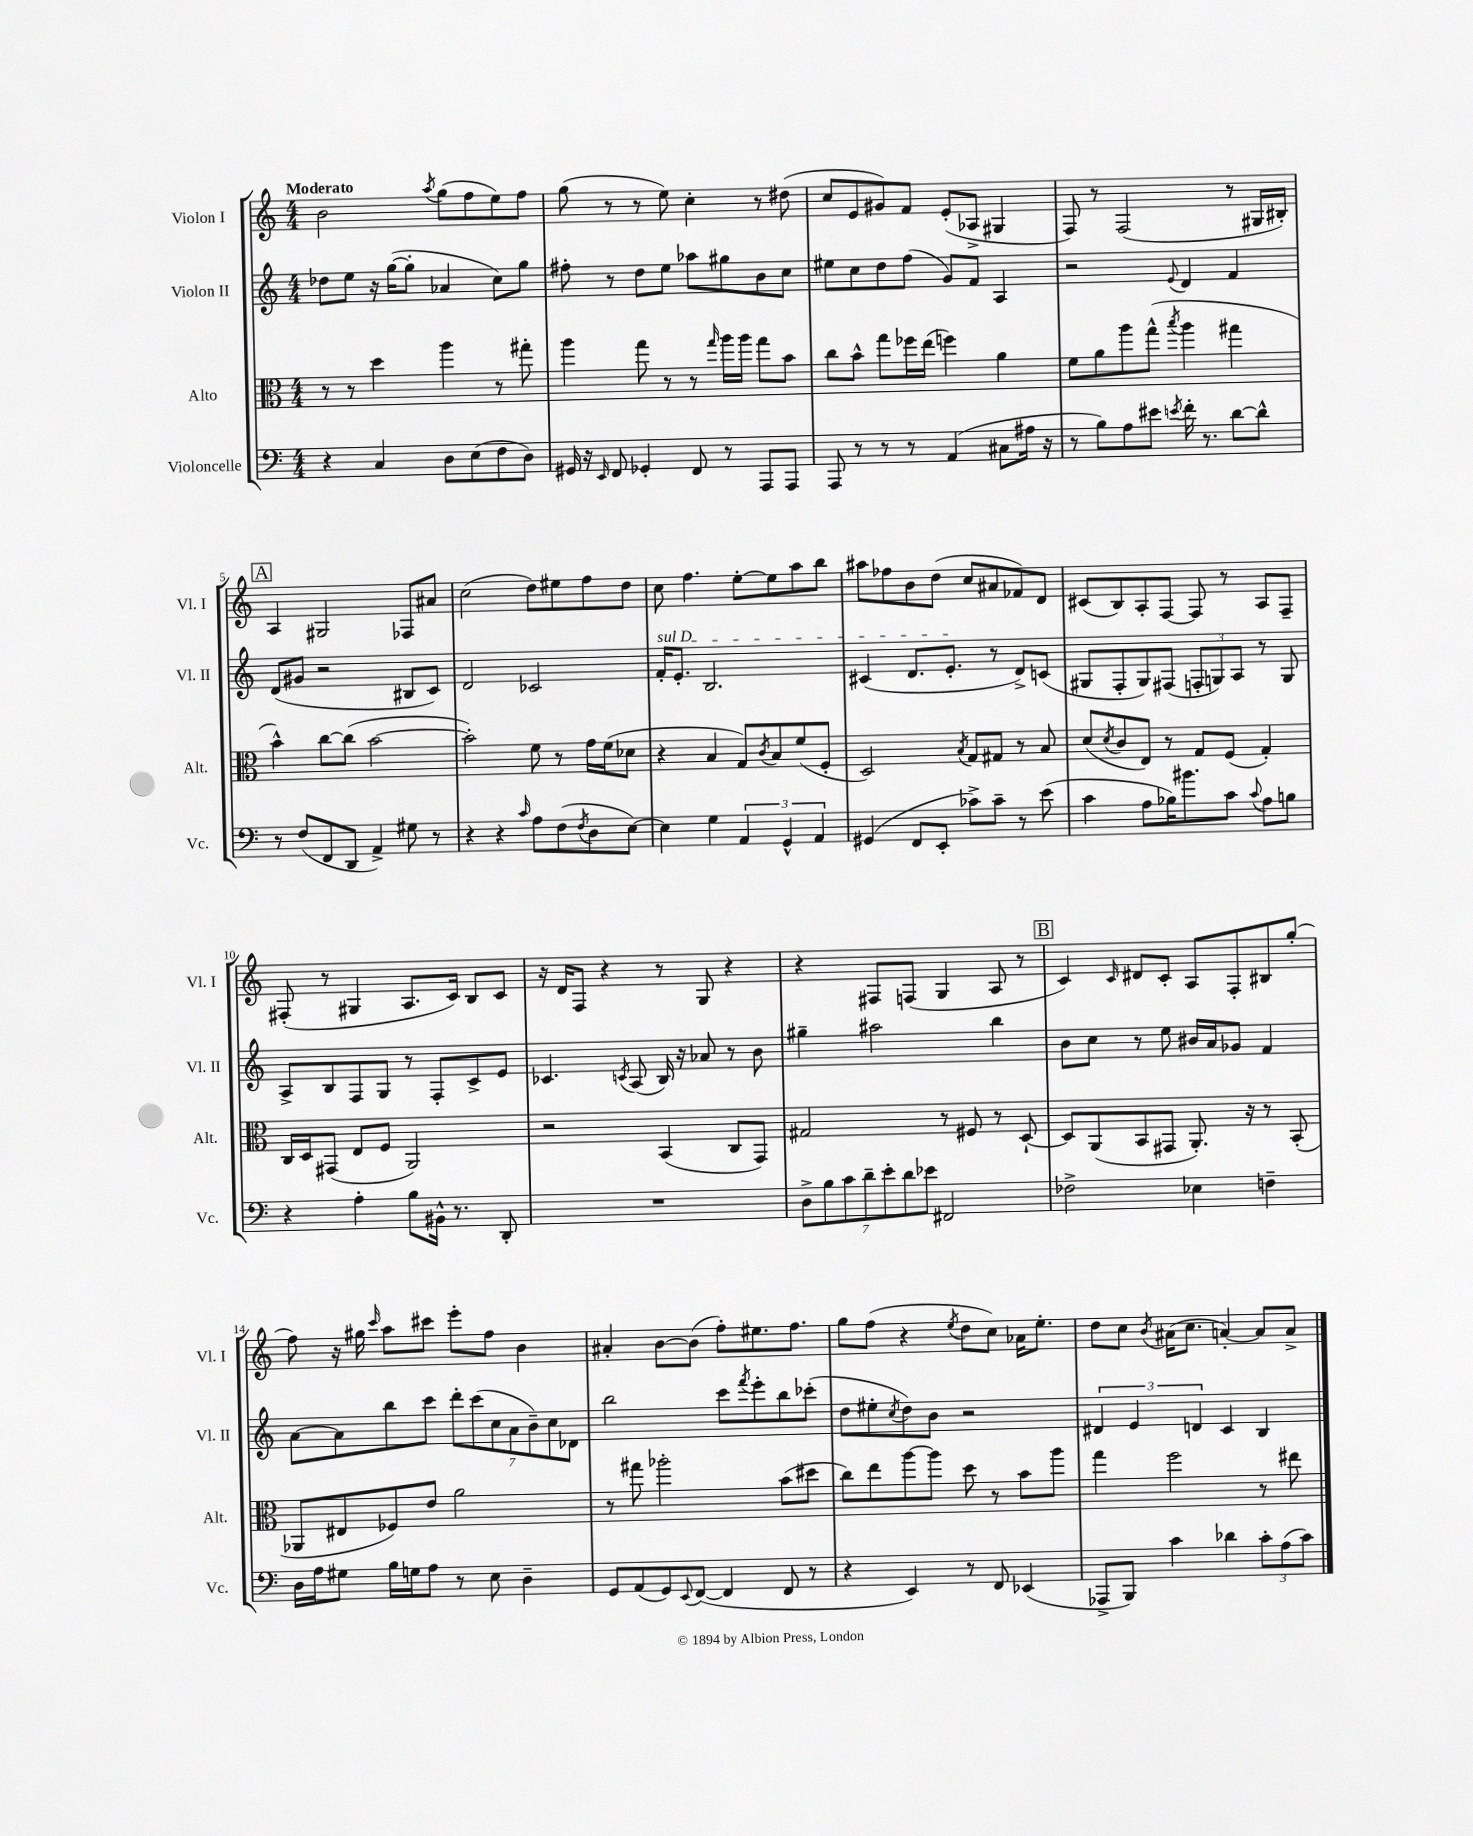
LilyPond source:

<<
\new StaffGroup <<
\new Staff = "s0" \with { instrumentName = "Violon I" shortInstrumentName = "Vl. I" } {
    \clef treble \key c \major \numericTimeSignature \time 4/4 \tempo "Moderato"
    b'2 \acciaccatura { a''8 } g''8( f''8 e''8) f''8 |
    g''8( r8 r8 e''8) c''4-. r8 dis''8( |
    c''8 e'8 gis'8) f'8 e'8-.( aes8-> gis4 |
    f8) r8 f2( r8 gis16 bis16-.) |
    \mark \markup { \box "A" } a4 gis2 fes8 ais'8 |
    c''2( d''8) eis''8 f''8 d''8 |
    c''8 f''4. e''8~-. e''8 a''8 b''8 |
    ais''8 fes''8 b'8 d''8( c''8 ais'8 fes'8) d'8 |
    cis'8( b8) a8-. f8~ f8 r8 a8 f8-- |
    fis8-.( r8 gis4 a8. c'16) b8 c'8 |
    r16 d'16 f8 r4 r8 g8 r4 |
    r4 fis8 f8( g4 a8 r8 |
    \mark \markup { \box "B" } c'4) \grace { c'16 } dis'8 c'8-. a8 f8-. bis8 g''8-.( |
    f''8) r16 gis''16 \grace { c'''16 } a''8 cis'''8 e'''8-. f''8 b'4 |
    ais'4-. b'8~ b'8( f''8-.) eis''8. f''8. |
    g''8 f''8( r4 \acciaccatura { e''8 } d''8 c''8) aes'16 e''8.-. |
    d''8 c''8 \acciaccatura { b'8 } ais'16( c''8. a'4~-.) a'8 a'8-> \bar "|." |
}
\new Staff = "s1" \with { instrumentName = "Violon II" shortInstrumentName = "Vl. II" } {
    \clef treble \key c \major \numericTimeSignature \time 4/4
    des''8 e''8 r16 g''16~( g''8-. aes'4 c''8) g''8 |
    fis''8-. r8 d''8 e''8 aes''8 gis''8 b'8 c''8 |
    eis''8 c''8 d''8 f''8( g'8) f'8 a4 |
    r2 \appoggiatura { e'8 } d'4 f'4 |
    \mark \markup { \box "A" } d'8( gis'8 r2 bis8 c'8) |
    d'2 ces'2 |
    \once \override TextSpanner.bound-details.left.text = \markup { \italic "sul D" } f'16-.\startTextSpan e'8.-. b2. |
    cis'4( d'8. e'8.-.\stopTextSpan r8 d'8->) c'8( |
    gis8 f8-. gis8) fis8( \tuplet 3/2 { f8-. g8) a8 } r8 g8 |
    a8-> b8 f8 g8 r8 f8-. c'8-> e'8 |
    ces'4. \acciaccatura { c'8 } a8( b16) r16 aes'8 r8 b'8 |
    gis''4-- ais''2 b''4 |
    \mark \markup { \box "B" } b'8 c''8 r8 e''8 bis'16 a'16 ges'8 f'4 |
    a'8~ a'8 b''8 c'''8 \tuplet 7/4 { d'''8-. c'''8( c''8 a'8 b'8--) c''8 des'8 } |
    b''2 c'''8 \acciaccatura { f'''8 } e'''8-. b''8 ces'''8-.( |
    d''8 eis''8-. \acciaccatura { c''8 } d''8) b'8 r2 |
    \tuplet 3/2 { dis'4 e'4 d'4 } c'4 b4 \bar "|." |
}
\new Staff = "s2" \with { instrumentName = "Alto" shortInstrumentName = "Alt." } {
    \clef alto \key c \major \numericTimeSignature \time 4/4
    r8 r8 d''4 a''4 r8 gis''8-. |
    a''4 g''8 r8 r8 \grace { g''16 } a''16 a''16 g''8 b'8 |
    c''8 b'8-^ g''8 fes''16 e''16( f''4) a'4 |
    f'8 a'8 a''8 g''8-^( \acciaccatura { b''8 } a''4 gis''4 |
    \mark \markup { \box "A" } b'4-^) c''8~ c''8( b'2~ |
    b'2-.) f'8 r8 g'16 f'16( des'8 |
    r4 b4 g8) \acciaccatura { c'8 } b8 f'8( f8-. |
    d2) \acciaccatura { b8 } g8 gis8 r8 b8 |
    d'8( \acciaccatura { d'8 } c'8 e8) r8 g8 f8( g4-.) |
    c16 d16 gis,8( e8 f8 a,2) |
    r2 b,4( c8 g,8) |
    gis2 r8 fis8 r8 d8~-! |
    \mark \markup { \box "B" } d8 a,8( b,8 gis,8 a,8.-.) r16 r8 b,8-.( |
    aes,8 eis8 fes8) e'8 a'2 |
    r8 gis''8 aes''2-. b'8( dis''8 |
    c''8) e''8 a''8~ a''8 d''8 r8 b'8 a''8 |
    g''4 f''2 r8 eis''8 \bar "|." |
}
\new Staff = "s3" \with { instrumentName = "Violoncelle" shortInstrumentName = "Vc." } {
    \clef bass \key c \major \numericTimeSignature \time 4/4
    r4 c4 d8 e8( f8 d8) |
    gis,16 r16 \grace { e,16 } f,8 ges,4-. f,8 r8 a,,8 a,,8 |
    a,,8 r8 r8 r8 a,4( cis8 ais16 r16 |
    r8 b8) a8 eis'8 \acciaccatura { e'8 } f'16-. r8. d'8~ d'8-^ |
    \mark \markup { \box "A" } r8 f8( f,8 d,8 a,4->) gis8 r8 |
    r4 r4 \grace { c'16 } a8 f8( \acciaccatura { f8 } d8 e8~) |
    e4 g4 \tuplet 3/2 { a,4 g,4-^ a,4 } |
    gis,4( f,8 e,8-. ces'8->) ces'8-- r8 e'8( |
    c'4 a8 bes16) bis'8. c'8 \appoggiatura { c'8 } a8 b8 |
    r4 a4-. b8 bis,16-^ r8. d,8-. |
    R1 |
    \tuplet 7/4 { d8-> b8 c'8 d'8-- e'8-. d'8 ees'8 } fis,2 |
    \mark \markup { \box "B" } fes2-> ees4 f4-- |
    d16 a16 gis8 b16 g16 a8 r8 e8 d4-- |
    g,8 a,8( g,8) \appoggiatura { e,8 } f,8~( f,4 f,8 r8 |
    r4 e,4) r8 f,8 ees,4( |
    aes,,8-> b,,8) c'4 des'4 \tuplet 3/2 { c'8-. a8( c'8) } \bar "|." |
}
>>
>>
